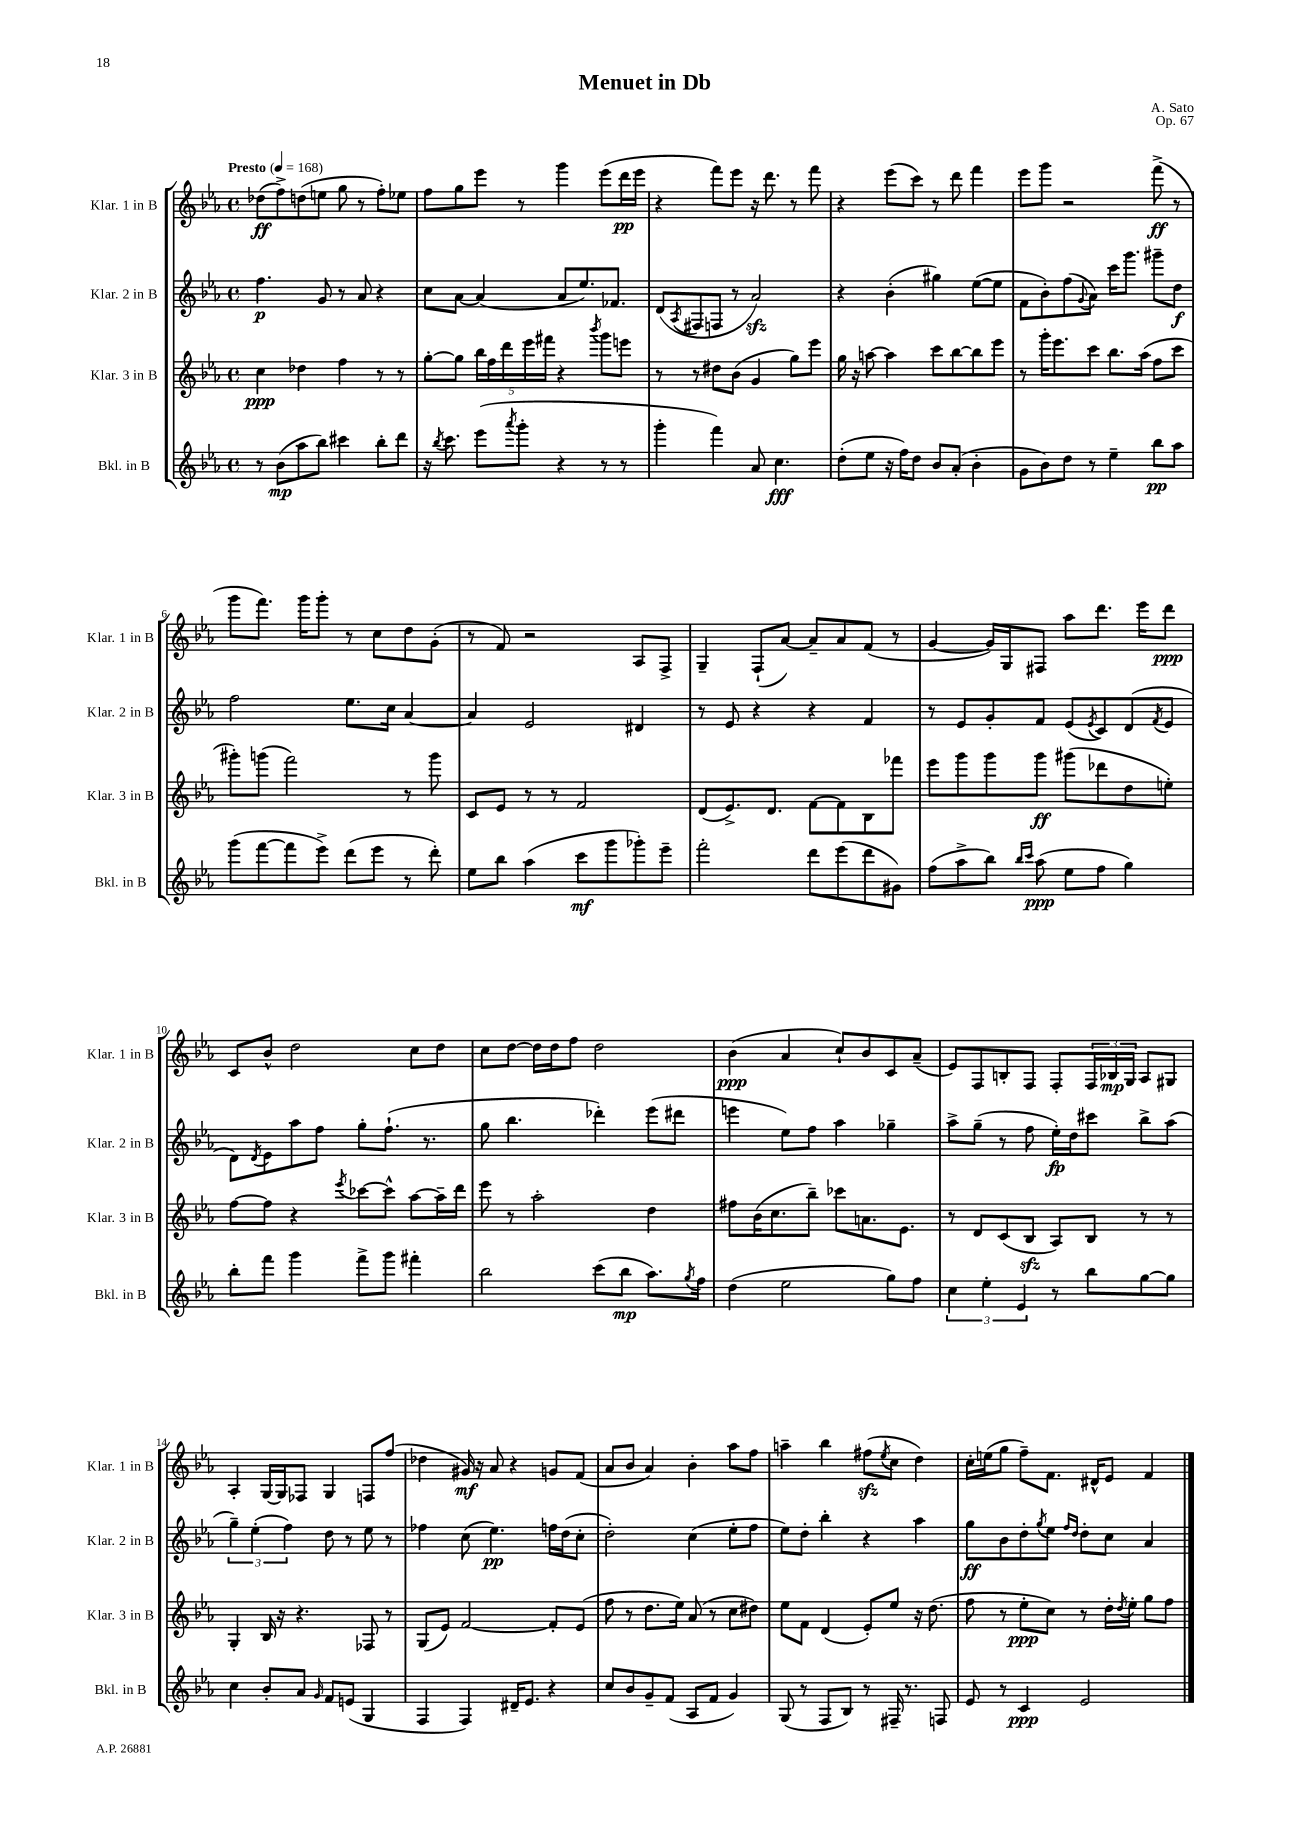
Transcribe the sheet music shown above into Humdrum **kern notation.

**kern	**dynam	**kern	**dynam	**kern	**dynam	**kern	**dynam
*part4	*part4	*part3	*part3	*part2	*part2	*part1	*part1
*staff4	*staff4	*staff3	*staff3	*staff2	*staff2	*staff1	*staff1
*I"Bkl. in B	*	*I"Klar. 3 in B	*	*I"Klar. 2 in B	*	*I"Klar. 1 in B	*
*I'Bkl. in B	*	*I'Klar. 3 in B	*	*I'Klar. 2 in B	*	*I'Klar. 1 in B	*
*clefG2	*	*clefG2	*	*clefG2	*	*clefG2	*
*k[b-e-a-]	*	*k[b-e-a-]	*	*k[b-e-a-]	*	*k[b-e-a-]	*
*M4/4	*	*M4/4	*	*M4/4	*	*M4/4	*
*met(c)	*	*met(c)	*	*met(c)	*	*met(c)	*
*MM168	*	*MM168	*	*MM168	*	*MM168	*
=1	=1	=1	=1	=1	=1	=1	=1
!	!	!	!	!	!	!LO:TX:a:B:t=Presto	!
8r	.	4cc\	ppp	4.ff\	p	(8dd-X\L	ff
(8b-\L	mp	.	.	.	.	8ff^\)	.
8aa-\	.	4dd-X\	.	.	.	(8ddn\	.
8bb-\J)	.	.	.	8g/	.	8een\J	.
4ccc#X\	.	4ff\	.	8r	.	8gg\	.
.	.	.	.	8a-/	.	8r	.
8bb-'\L	.	8r	.	4r	.	8ff'\L)	.
8ddd\J	.	8r	.	.	.	8ee-X\J	.
=2	=2	=2	=2	=2	=2	=2	=2
16r	.	[8gg'\L	.	8cc\L	.	8ff\L	.
8qbb-/	.	.	.	.	.	.	.
8.ccc\	.	.	.	.	.	.	.
.	.	8gg\J]	.	[8a-\J	.	8gg\	.
(8eee-\L	.	20bb-\LL	.	(4a-/]	.	8eee-\J	.
.	.	20ff\	.	.	.	.	.
.	.	20ddd\	.	.	.	.	.
8qaaa-/	.	.	.	.	.	.	.
8ggg'\J	.	.	.	.	.	8r	.
.	.	20eee-\	.	.	.	.	.
.	.	20fff#X\JJ	.	.	.	.	.
4r	.	4r	.	8a-/L	.	4ggg\	.
.	.	.	.	8.ee-/)	.	.	.
.	.	8qbbb-/	.	.	.	.	.
8r	.	8ggg\L	.	.	.	(8eee-\L	.
.	.	.	.	8.f-X/J	.	.	.
8r	.	8eeen\J	.	.	.	16ddd\L	pp
.	.	.	.	.	.	16eee-\JJ	.
=3	=3	=3	=3	=3	=3	=3	=3
4ggg'\	.	8r	.	(8d/L	.	4r	.
.	.	.	.	8qA-/	.	.	.
.	.	8r	.	8F#X/	.	.	.
4fff\)	.	8dd#X\L	.	8Fn/J	.	8fff\L)	.
.	.	(8b-\J	.	8r	.	8eee-\J	.
8a-/	.	4g/	.	2a-zz/)	.	16r	.
.	.	.	.	.	.	8.ddd\	.
4.cc\	fff	.	.	.	.	.	.
.	.	8gg\L)	.	.	.	8r	.
.	.	8eee-\J	.	.	.	8fff\	.
=4	=4	=4	=4	=4	=4	=4	=4
(8dd'\L	.	16gg\	.	4r	.	4r	.
.	.	16r	.	.	.	.	.
8ee-\J	.	[8aan\	.	.	.	.	.
16r	.	4aa\]	.	(4b-'\	.	(8eee-\L	.
16ff\KL)	.	.	.	.	.	.	.
8dd\J	.	.	.	.	.	8ccc\J)	.
8b-/L	.	8ccc\L	.	4gg#X\)	.	8r	.
(8a-'/J	.	[8bb-\	.	.	.	8ddd\	.
4b-'\	.	8bb-\]	.	([8ee-\L	.	4fff\	.
.	.	8eee-\J	.	8ee-\J]	.	.	.
=5	=5	=5	=5	=5	=5	=5	=5
8g\L	.	8r	.	8f\L	.	8eee-\L	.
8b-\)	.	16ggg'\KL	.	8b-'\)	.	8ggg\J	.
.	.	8.eee-\	.	.	.	.	.
8dd\J	.	.	.	(8ff\	.	2r	.
.	.	.	.	8qqg/	.	.	.
8r	.	8ccc\J	.	8a-\J)	.	.	.
4ee-~\	.	8.bb-\L	.	16ccc\KL	.	.	.
.	.	.	.	8.ggg\J	.	.	.
.	.	(16aa-\Jk	.	.	.	.	.
8bb-\L	pp	8ff\L	.	8ggg#X~\L	.	(8fff^\	ff
8aa-\J	.	8ccc\J	.	8dd\J	f	8r	.
!!LO:LB:g=z
=6	=6	=6	=6	=6	=6	=6	=6
(8ggg\L	.	8ggg#X'\L)	.	2ff\	.	8ggg\L	.
[8fff\	.	(8gggn\J	.	.	.	8.fff\J)	.
8fff\]	.	2fff\)	.	.	.	.	.
.	.	.	.	.	.	16ggg\KL	.
8eee-^\J)	.	.	.	.	.	8ggg'\J	.
(8ddd\L	.	.	.	8.ee-\L	.	8r	.
8eee-\J	.	.	.	.	.	8cc\L	.
.	.	.	.	16cc\Jk	.	.	.
8r	.	8r	.	[4a-/	.	8dd\	.
8ddd'\)	.	8ggg\	.	.	.	(8g'\J	.
=7	=7	=7	=7	=7	=7	=7	=7
8ee-\L	.	8c/L	.	4a-/]	.	8r	.
8bb-\J	.	8e-/J	.	.	.	8f/)	.
(4aa-\	.	8r	.	2e-/	.	2r	.
.	.	8r	.	.	.	.	.
8ccc\L	mf	2f/	.	.	.	.	.
8ggg\	.	.	.	.	.	.	.
8ggg-X'\)	.	.	.	4d#X/	.	8A-/L	.
8eee-~\J	.	.	.	.	.	8F^/J	.
=8	=8	=8	=8	=8	=8	=8	=8
2fff'\	.	(8d/L	.	8r	.	4G~/	.
.	.	8.e-^/)	.	8e-/	.	.	.
.	.	.	.	4r	.	(8F`/L	.
.	.	8.d/J	.	.	.	.	.
.	.	.	.	.	.	[8a-/J)	.
8ddd\L	.	[8f\L	.	4r	.	8a-~/L]	.
(8eee-\	.	8f\]	.	.	.	8a-/	.
8ddd\	.	8B-\	.	4f/	.	(8f/J	.
8g#X\J)	.	8fff-X\J	.	.	.	8r	.
=9	=9	=9	=9	=9	=9	=9	=9
(8ff\L	.	8eee-\L	.	8r	.	[4g/	.
8aa-^\	.	8ggg\	.	8e-/L	.	.	.
8bb-\J)	.	8ggg\	.	8g'/	.	16g/LL])	.
.	.	.	.	.	.	16G/J	.
16qqbb-/LL	.	.	.	.	.	.	.
16qqccc/JJ	.	.	.	.	.	.	.
(8aa-\	ppp	8ggg\J	ff	8f/J	.	8F#X/J	.
8ee-\L	.	(8ggg#X\L	.	(8e-/L	.	8aa-\L	.
.	.	.	.	8qe-/	.	.	.
8ff\J	.	8ddd-X\	.	8c/)	.	8.ddd\J	.
4gg\)	.	8dd\	.	(8d/	.	.	.
.	.	.	.	.	.	16eee-\KL	.
.	.	.	.	8qf/	.	.	.
.	.	8een'\J)	.	8e-/J	.	8ddd\J	ppp
!!LO:LB:g=z
=10	=10	=10	=10	=10	=10	=10	=10
8bb-'\L	.	[8ff\L	.	8d\L)	.	8c/L	.
.	.	.	.	8qd/	.	.	.
8fff\J	.	8ff\J]	.	8e-\	.	8b-^^/J	.
4ggg\	.	4r	.	8aa-\	.	2dd\	.
.	.	.	.	8ff\J	.	.	.
.	.	8qeee-/	.	.	.	.	.
8fff^\L	.	[8ccc-X\L	.	8gg'\L	.	.	.
8ggg\J	.	8ccc-^^\J]	.	(8.ff`\J	.	.	.
4fff#X'\	.	[8aa-\L	.	.	.	8cc\L	.
.	.	.	.	8.r	.	.	.
.	.	16aa-~\L]	.	.	.	8dd\J	.
.	.	16ddd\JJ	.	.	.	.	.
=11	=11	=11	=11	=11	=11	=11	=11
2bb-\	.	8eee-\	.	8gg\	.	8cc\L	.
.	.	8r	.	4.bb-\	.	[8dd\J	.
.	.	2aa-'\	.	.	.	16dd\LL]	.
.	.	.	.	.	.	16dd\J	.
.	.	.	.	.	.	8ff\J	.
(8ccc\L	.	.	.	4ddd-X'\)	.	2dd\	.
8bb-\J	mp	.	.	.	.	.	.
8.aa-\L)	.	4dd\	.	(8eee-\L	.	.	.
.	.	.	.	8ddd#X\J	.	.	.
8qgg/	.	.	.	.	.	.	.
16ff\Jk	.	.	.	.	.	.	.
=12	=12	=12	=12	=12	=12	=12	=12
(4dd\	.	8ff#X\L	.	4eeen\	.	(4b-\	ppp
.	.	(16b-\K	.	.	.	.	.
.	.	8.cc\	.	.	.	.	.
2ee-\	.	.	.	8ee-\L)	.	4a-/	.
.	.	8bb-~\J)	.	8ff\J	.	.	.
.	.	8ccc-X\L	.	4aa-\	.	8cc`/L)	.
.	.	8.an\	.	.	.	8b-/	.
8gg\L)	.	.	.	4gg-X~\	.	8c/	.
.	.	8.e-\J	.	.	.	.	.
8ff\J	.	.	.	.	.	(8a-~/J	.
=13	=13	=13	=13	=13	=13	=13	=13
6cc\	.	8r	.	8aa-^\L	.	8e-/L)	.
.	.	8d/L	.	(8gg~\J	.	8F/	.
6ee-'\	.	.	.	.	.	.	.
.	.	(8c/	.	8r	.	8Bn'/	.
6e-/	.	.	.	.	.	.	.
.	.	8B-zz/J	.	8ff\	.	8F/J	.
8r	.	8A-/L)	.	16ee-'\LL)	fp	8F'/L	.
.	.	.	.	16dd\J	.	.	.
8bb-\L	.	8B-/J	.	8ccc#X\J	.	24F/L	.
.	.	.	.	.	.	24B-X/	mp
.	.	.	.	.	.	24G/JJ	.
[8gg\	.	8r	.	8bb-^\L	.	8A-/L	.
8gg\J]	.	8r	.	(8aa-\J	.	8G#X/J	.
!!LO:LB:g=z
=14	=14	=14	=14	=14	=14	=14	=14
4cc\	.	4G'/	.	6gg~\)	.	4A-'/	.
.	.	.	.	(6ee-'\	.	.	.
8b-'/L	.	16B-/	.	.	.	[16G/LL	.
.	.	16r	.	.	.	16G/J]	.
.	.	.	.	6ff\)	.	.	.
8a-/J	.	4.r	.	.	.	8F-X/J	.
16qqg/	.	.	.	.	.	.	.
8f/L	.	.	.	8dd\	.	4G/	.
(8en/J	.	.	.	8r	.	.	.
4G/	.	8F-X/	.	8ee-\	.	8Fn/L	.
.	.	8r	.	8r	.	(8ff/J	.
=15	=15	=15	=15	=15	=15	=15	=15
4F/	.	(8G/L	.	4ff-X\	.	4dd-X\	.
.	.	8e-/J)	.	.	.	.	.
4F/)	.	[2f/	.	(8cc\	.	16g#X/)	mf
.	.	.	.	.	.	16r	.
.	.	.	.	4.ee-\)	pp	8a-/	.
16d#X~/KL	.	.	.	.	.	4r	.
8.e-/J	.	.	.	.	.	.	.
4r	.	8f'/L]	.	16ffn\LL	.	8gn/L	.
.	.	.	.	(16dd\J	.	.	.
.	.	(8e-/J	.	8cc'\J	.	(8f/J	.
=16	=16	=16	=16	=16	=16	=16	=16
8cc/L	.	8ff\	.	2dd'\)	.	8a-/L	.
8b-/	.	8r	.	.	.	8b-/J	.
8g~/	.	8.dd\L	.	.	.	4a-/)	.
(8f/J	.	.	.	.	.	.	.
.	.	16ee-\Jk)	.	.	.	.	.
8A-/L	.	(8a-/	.	(4cc\	.	4b-'\	.
8f/J	.	8r	.	.	.	.	.
4g/)	.	8cc\L	.	8ee-'\L	.	8aa-\L	.
.	.	8dd#X\J)	.	8ff\J	.	8ff\J	.
=17	=17	=17	=17	=17	=17	=17	=17
(8G/	.	8ee-\L	.	8ee-\L)	.	4aan~\	.
8r	.	8f\J	.	8dd'\J	.	.	.
8F/L	.	(4d/	.	4bb-'\	.	4bb-\	.
8B-/J)	.	.	.	.	.	.	.
8r	.	8e-'/L)	.	4r	.	(8ff#Xzz\L	.
.	.	.	.	.	.	8qee-/	.
16F#X~/	.	8ee-/J	.	.	.	8cc\J	.
8.r	.	.	.	.	.	.	.
.	.	16r	.	4aa-\	.	4dd\)	.
.	.	(8.dd\	.	.	.	.	.
8Fn/	.	.	.	.	.	.	.
=18	=18	=18	=18	=18	=18	=18	=18
8e-/	.	8ff\	.	8gg\L	ff	16cc'\LL	.
.	.	.	.	.	.	(16een\J	.
8r	.	8r	.	8b-\	.	8gg\J	.
4c/	ppp	8ee-'\L	ppp	8dd'\	.	8ff~\L)	.
.	.	.	.	8qgg/	.	.	.
.	.	8cc\J)	.	8ee-\J	.	8.f\J	.
.	.	.	.	16qqff/LL	.	.	.
.	.	.	.	16qqdd/JJ	.	.	.
2e-/	.	8r	.	8dd'\L	.	.	.
.	.	.	.	.	.	16d#X^^/KL	.
.	.	16dd'\LL	.	8cc\J	.	8e-/J	.
.	.	8qdd/	.	.	.	.	.
.	.	16ee-'\JJ	.	.	.	.	.
.	.	8gg\L	.	4a-/	.	4f/	.
.	.	8ff\J	.	.	.	.	.
==	==	==	==	==	==	==	==
*-	*-	*-	*-	*-	*-	*-	*-
